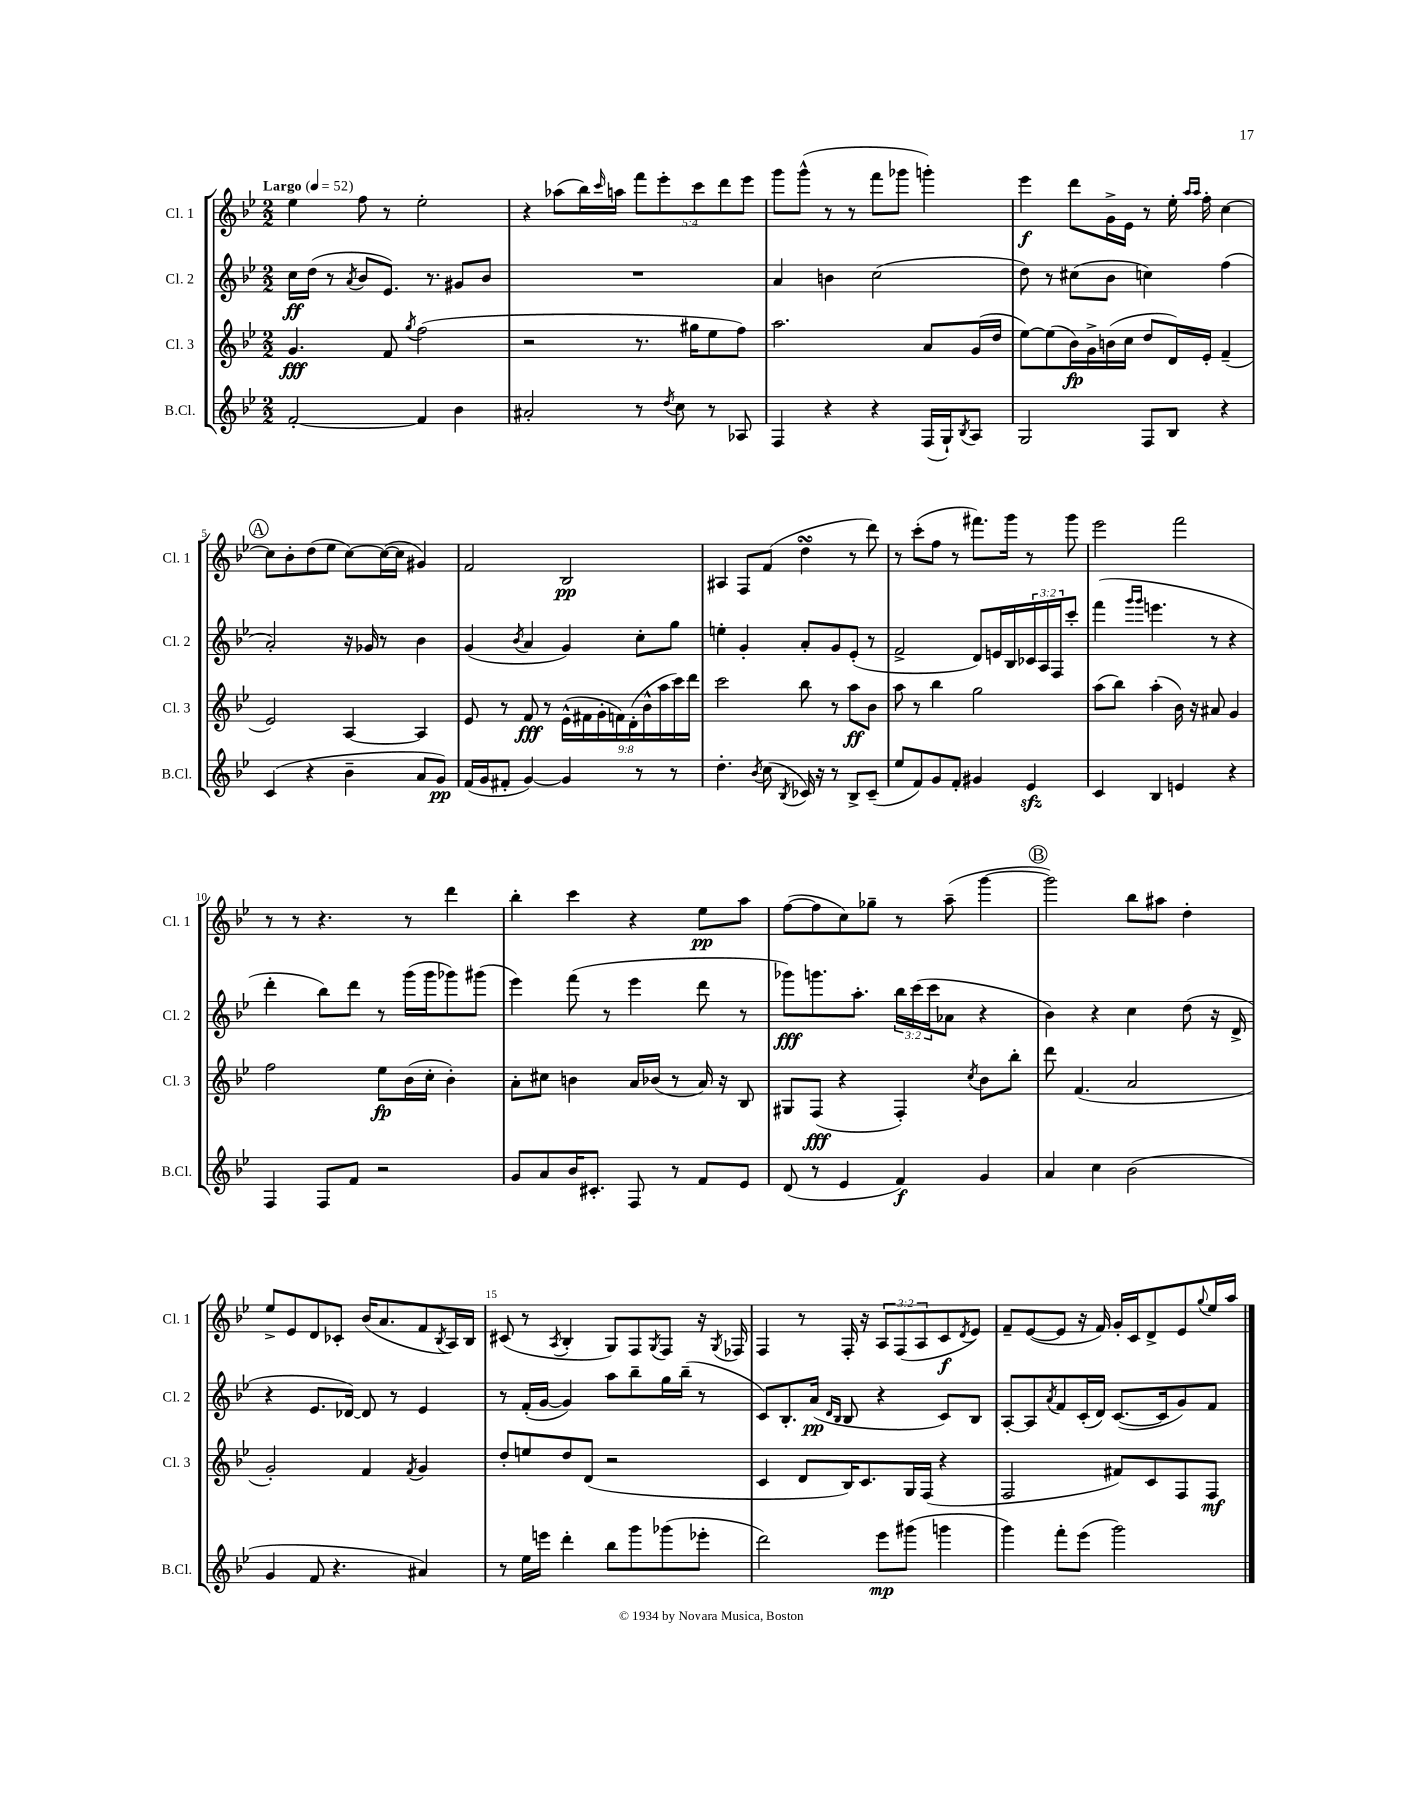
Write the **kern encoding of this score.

**kern	**kern	**kern	**kern
*staff4	*staff3	*staff2	*staff1
*clefG2	*clefG2	*clefG2	*clefG2
*k[b-e-]	*k[b-e-]	*k[b-e-]	*k[b-e-]
*M2/2	*M2/2	*M2/2	*M2/2
*MM52	*MM52	*MM52	*MM52
[2f'	4.g	16cc	4ee-
.	.	(16dd	.
.	.	8r	.
.	.	8qa	.
.	.	8b-	8ff
.	8f	8.e-)	8r
.	8qgg	.	.
4f]	(2ff	.	2ee-'
.	.	8.r	.
4b-	.	8g#	.
.	.	8b-	.
=	=	=	=
2a#'	2r	1r	4r
.	.	.	(8aa-
.	.	.	16bb-)
.	.	.	16qqccc
.	.	.	16aa
8r	8.r	.	10fff
.	.	.	10eee-'
8qdd	.	.	.
8cc	.	.	.
.	16gg#	.	.
.	.	.	10ccc
8r	8ee-	.	.
.	.	.	10ddd
8A-	8ff)	.	.
.	.	.	10eee-
=	=	=	=
4F	2.aa	4a	8ggg
.	.	.	(8ggg^^
4r	.	4b	8r
.	.	.	8r
4r	.	(2cc	8fff
.	.	.	8ggg-
(16F	8a	.	4ggg')
16G`)	.	.	.
8qB-	.	.	.
8A	(16g	.	.
.	16dd	.	.
=	=	=	=
2G	[8ee-)	8dd)	4eee-
.	(8ee-]	8r	.
.	16b-)	(8cc#	8ddd
.	16g^	.	.
.	(16b	8b-	16g^
.	16cc	.	16e-
8F	8dd	4cc)	8r
8B-	16d)	.	16ee-'
.	.	.	16qqaa
.	.	.	16qqaa
.	16e-'	.	16ff'
4r	(4f~	(4ff	[4cc
=	=	=	=
(4c	2e-)	2a')	8cc]
.	.	.	8b-'
4r	.	.	(8dd
.	.	.	8ee-
4b-~	[4A	16r	[8cc)
.	.	16g-	.
.	.	8r	(16cc_
.	.	.	16cc]
8a	4A]	4b-	4g#)
8g)	.	.	.
=	=	=	=
(16f	8e-	(4g	2f
16g	.	.	.
8f#'	8r	.	.
.	.	8qb-	.
[4g)	8f	4a	.
.	8r	.	.
4g]	(18e-^^	4g)	2B-
.	18f#	.	.
.	18g'	.	.
.	18f)	.	.
.	(18d'	.	.
8r	.	8cc'	.
.	18b-^^	.	.
.	18aa	.	.
8r	.	8gg	.
.	18ccc)	.	.
.	18ddd	.	.
=	=	=	=
4.dd'	2ccc	4ee'	4A#
.	.	4g'	8F
8qb-	.	.	.
(8cc	.	.	(8f
8qB-	.	.	.
16c-)	8bb-	8a'	4dd
16r	.	.	.
8r	8r	8g	.
8B-^	8aa	(8e-'	8r
(8c-~	8b-	8r	8ddd)
=	=	=	=
8ee-	8aa	2f^	8r
8f)	8r	.	(8ccc'
8g	4bb-	.	8ff
8f'	.	.	8r
4g#	2gg	8d)	8.fff#)
.	.	16e	.
.	.	16B-	16ggg
4e-	.	24c-	8r
.	.	24A	.
.	.	24F	.
.	.	8ccc'	8ggg
=	=	=	=
4c	(8aa	(4fff	2eee-
.	8bb-)	.	.
.	.	16qqggg	.
.	.	16qqggg	.
4B-	(4aa'	4.eee	.
4e	16b-)	.	2fff
.	16r	.	.
.	8a#	8r	.
4r	4g	4r	.
=	=	=	=
4F	2ff	4ddd'	8r
.	.	.	8r
8F	.	8bb-)	4.r
8f	.	8ddd	.
2r	8ee-	8r	.
.	(16b-	(16ggg	8r
.	16cc'	16ggg	.
.	4b-')	8ggg-)	4ddd
.	.	(8ggg#	.
=	=	=	=
8g	8a'	4eee-)	4bb-'
8a	8cc#	.	.
16b-	4b	(8fff	4ccc
8.c#'	.	.	.
.	.	8r	.
8F	16a	4eee-	4r
.	(16b-	.	.
8r	8r	.	.
8f	16a)	8ddd	8ee-
.	16r	.	.
8e-	8B-	8r	8aa
=	=	=	=
(8d	8G#	8ggg-)	([8ff
8r	(8F	8.ggg	8ff]
4e-	4r	.	8cc)
.	.	8.aa'	.
.	.	.	8gg-~
4f)	4F')	24bb-	8r
.	.	(24ccc	.
.	.	24ccc	.
.	.	8a-	(8aa~
.	8qcc	.	.
4g	8b-	4r	[4ggg
.	8bb-'	.	.
=	=	=	=
4a	8ddd	4b-)	2ggg])
.	(4.f	.	.
4cc	.	4r	.
(2b-	2a	4cc	8bb-
.	.	.	8aa#
.	.	(8dd	4dd'
.	.	16r	.
.	.	16d^	.
=	=	=	=
4g	2g')	4r	8ee-^
.	.	.	8e-
8f	.	8.e-	8d
4.r	.	.	8c-'
.	.	[16d-)	.
.	4f	8d-]	(16b-
.	.	.	8.a
.	.	8r	.
.	8qf	.	.
4a#)	4g	4e-	8f
.	.	.	8qB-
.	.	.	16A)
.	.	.	16B-
=	=	=	=
8r	8dd'	8r	(8c#
16ee-	8ee	(16f'	8r
16eee	.	[16g	.
.	.	.	8qA
4ddd'	8dd	4g])	4B-'
.	(8d	.	.
8bb-	2r	8aa	8G)
8ggg	.	8bb-~	8F
.	.	.	8qG
(8ggg-	.	16gg	8F
.	.	(16bb-~	.
8eee-'	.	8r	16r
.	.	.	8qG
.	.	.	16F-
=	=	=	=
2ddd)	4c	8c)	4F
.	.	8.B-'	.
.	8d	.	8r
.	.	(16a	.
.	.	16qqd	.
.	.	16qqB-	.
.	16B-)	8B-	16F'
.	8.c	.	16r
8eee-	.	4r	12A
.	.	.	(12F
(8ggg#	16G	.	.
.	.	.	12A
.	(16F	.	.
4ggg	4r	8c)	8c
.	.	.	8qd
.	.	8B-	8e-)
=	=	=	=
4ggg)	2F	[8A'	8f~
.	.	8A]	([8e-
.	.	8qa	.
8fff'	.	8f	8e-]
(8eee-	.	(16c'	16r
.	.	16d)	16f)
2ggg)	8f#)	([8.c	16g'
.	.	.	16c
.	8c	.	8d^
.	.	16c]	.
.	8F	8g)	8e-
.	.	.	8qqgg
.	8F	8f	16ee-
.	.	.	16aa
==	==	==	==
*-	*-	*-	*-
